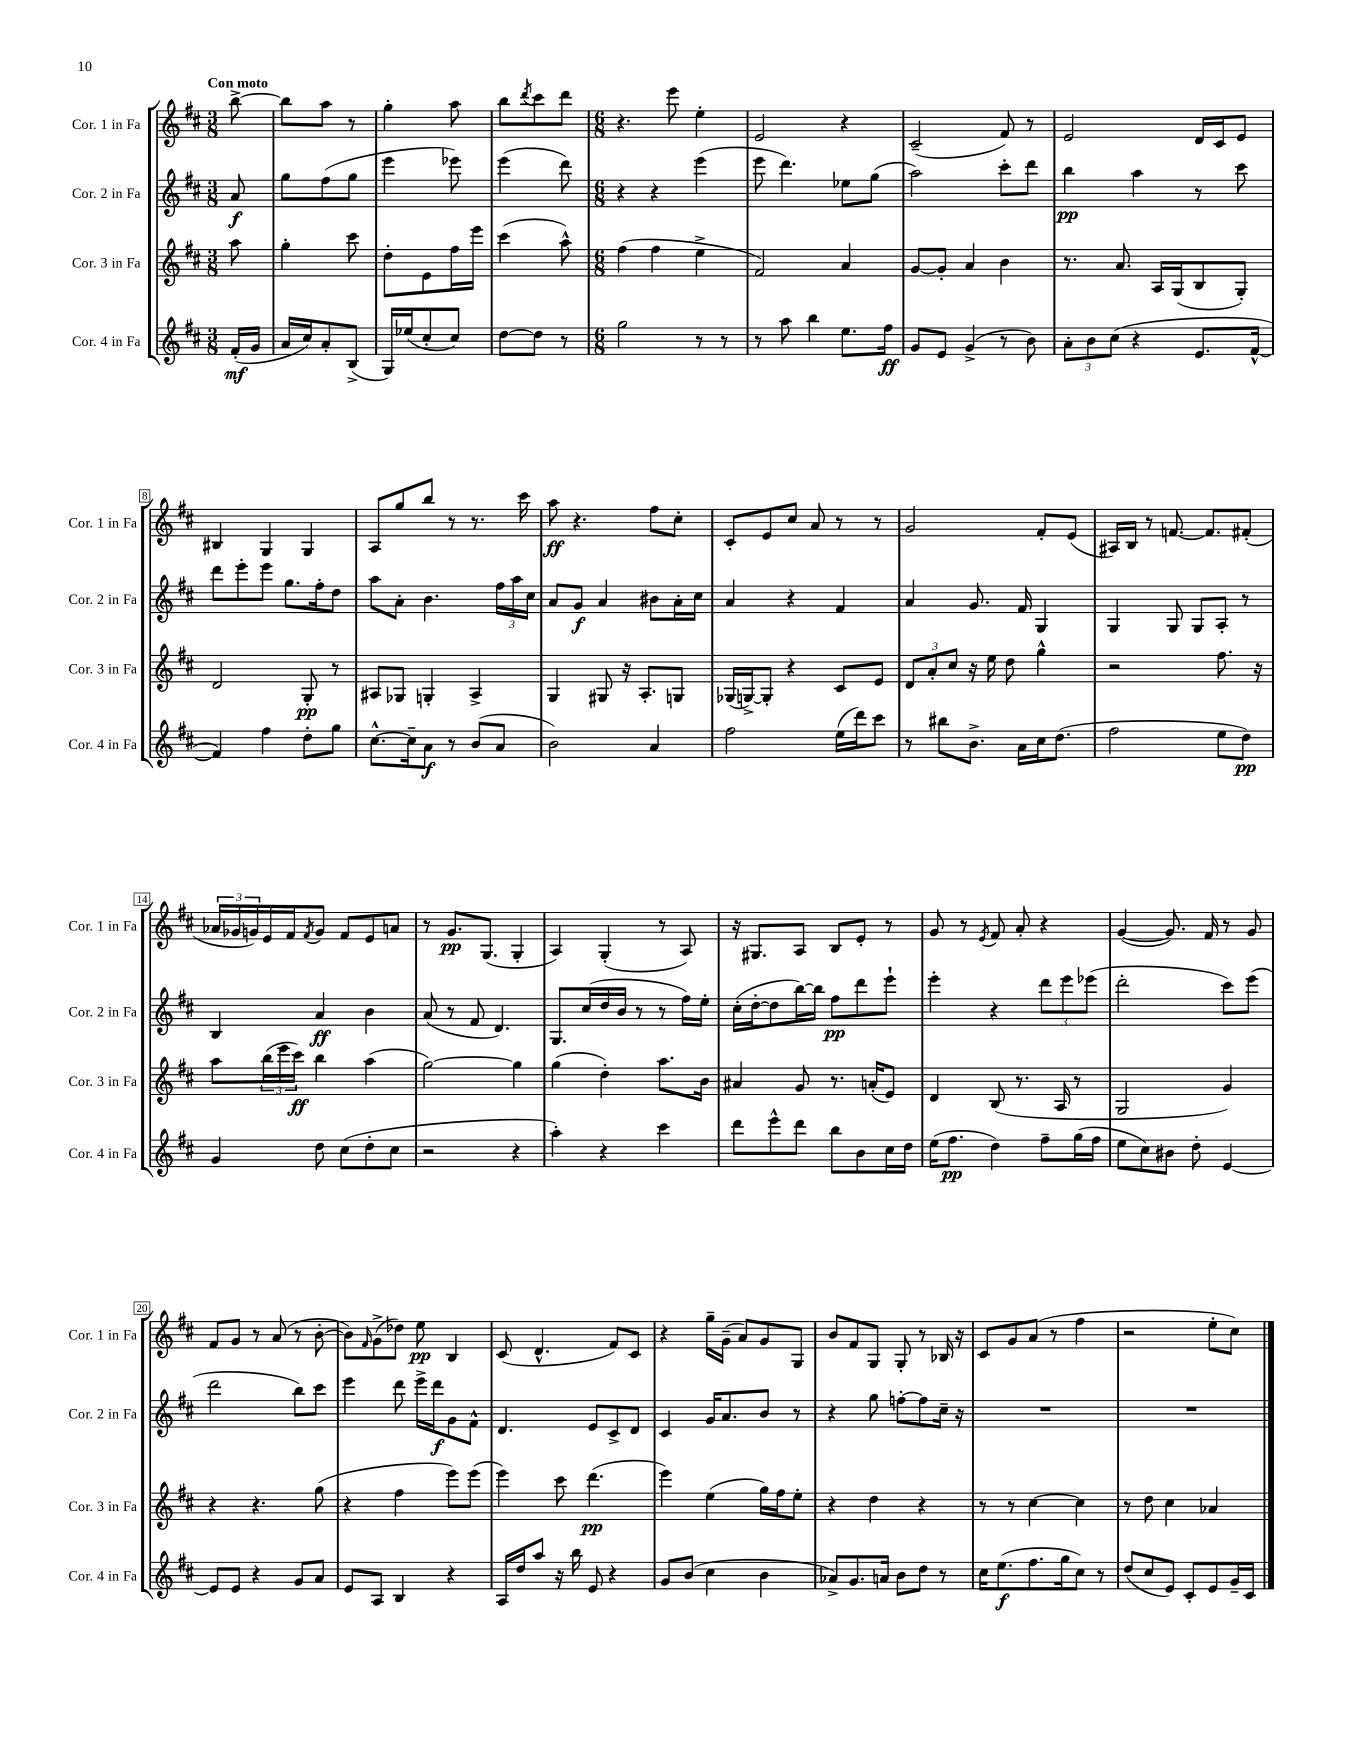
<<
\new StaffGroup <<
\new Staff = "s0" \with { instrumentName = "Cor. 1 in Fa" shortInstrumentName = "Cor. 1 in Fa" } {
    \clef treble \key d \major \numericTimeSignature \time 3/8 \partial 8 \tempo "Con moto"
    b''8~-> |
    b''8 a''8 r8 |
    g''4-. a''8 |
    b''8 \acciaccatura { d'''8 } cis'''8 d'''8 |
    \numericTimeSignature \time 6/8 r4. e'''8 e''4-. |
    e'2 r4 |
    cis'2--( fis'8) r8 |
    e'2 d'16 cis'16 e'8 |
    bis4 g4 g4 |
    a8 g''8 b''8 r8 r8. cis'''16 |
    a''8\ff r4. fis''8 cis''8-. |
    cis'8-. e'8 cis''8 a'8 r8 r8 |
    g'2 fis'8-. e'8( |
    ais16) b16 r8 f'8.~ f'8. fis'8-.( |
    \tuplet 3/2 { aes'16 ges'16 g'16) } e'16 fis'16 \acciaccatura { fis'8 } g'8 fis'8 e'8 a'8 |
    r8 g'8.\pp g8.( g4-. |
    a4) g4-.( r8 a8) |
    r16 gis8. a8 b8 e'8-. r8 |
    g'8 r8 \acciaccatura { e'8 } fis'8 a'8-. r4 |
    g'4~( g'8.) fis'16 r8 g'8 |
    fis'8 g'8 r8 a'8( r8 b'8~-. |
    b'8) \grace { fis'16 } g'8->( des''8) e''8\pp b4 |
    cis'8( d'4.-^ fis'8) cis'8 |
    r4 g''16-- g'16--( a'8) g'8 g8 |
    b'8 fis'8 g8 g8-. r8 bes16 r16 |
    cis'8 g'8 a'8( r8 fis''4 |
    r2 e''8-. cis''8) \bar "|." |
}
\new Staff = "s1" \with { instrumentName = "Cor. 2 in Fa" shortInstrumentName = "Cor. 2 in Fa" } {
    \clef treble \key d \major \numericTimeSignature \time 3/8 \partial 8
    a'8\f |
    g''8 fis''8( g''8 |
    e'''4 ees'''8) |
    e'''4( d'''8) |
    \numericTimeSignature \time 6/8 r4 r4 e'''4( |
    e'''8 d'''4.) ees''8 g''8( |
    a''2) cis'''8-. d'''8 |
    b''4\pp a''4 r8 cis'''8 |
    d'''8 e'''8-. e'''8 g''8. fis''16-. d''8 |
    a''8 a'8-. b'4. \tuplet 3/2 { fis''16 a''16 cis''16 } |
    a'8 g'8\f a'4 bis'8 a'16-. cis''16 |
    a'4 r4 fis'4 |
    a'4 g'8. fis'16 g4 |
    g4 g8 g8 a8-. r8 |
    b4 a'4\ff b'4 |
    a'8( r8 fis'8 d'4.) |
    g8. cis''16( d''16 b'16 r8 r8 fis''16) e''16-. |
    cis''16-.( d''16~-. d''8 b''16~) b''16 fis''8\pp d'''8 e'''8-! |
    e'''4-. r4 \tuplet 3/2 { d'''8 e'''8 ees'''8( } |
    d'''2-. cis'''8) e'''8( |
    d'''2 b''8) cis'''8 |
    e'''4 d'''8 e'''16-> d'''16\f g'8 fis'8-^ |
    d'4. e'8 cis'8-> d'8 |
    cis'4 g'16 a'8. b'8 r8 |
    r4 g''8 f''8~-. f''8 cis''16-- r16 |
    R2. |
    R2. \bar "|." |
}
\new Staff = "s2" \with { instrumentName = "Cor. 3 in Fa" shortInstrumentName = "Cor. 3 in Fa" } {
    \clef treble \key d \major \numericTimeSignature \time 3/8 \partial 8
    a''8 |
    g''4-. cis'''8 |
    d''8-. e'8 fis''16 e'''16 |
    cis'''4( a''8-^) |
    \numericTimeSignature \time 6/8 fis''4( fis''4 e''4-> |
    fis'2) a'4 |
    g'8~ g'8-. a'4 b'4 |
    r8. a'8. a16 g16( b8 g8-.) |
    d'2 g8-.\pp r8 |
    ais8 ges8 g4-. ais4-> |
    g4 gis8 r16 a8.-. g8 |
    ges16( g16~->) g8-. r4 cis'8 e'8 |
    \tuplet 3/2 { d'8 a'8-. cis''8 } r16 e''16 d''8 g''4-^ |
    r2 fis''8. r16 |
    a''8 \tuplet 3/2 { b''16( e'''16 cis'''16\ff) } b''4 a''4( |
    g''2~) g''4 |
    g''4( d''4-.) a''8. b'16 |
    ais'4 g'8 r8. a'16-.( e'8) |
    d'4 b8( r8. a16 r8 |
    g2 g'4) |
    r4 r4. g''8( |
    r4 fis''4 e'''8) e'''8( |
    e'''4) cis'''8 d'''4.\pp( |
    e'''4) e''4( g''16) fis''16 e''8-. |
    r4 d''4 r4 |
    r8 r8 cis''4~ cis''4 |
    r8 d''8 cis''4 aes'4 \bar "|." |
}
\new Staff = "s3" \with { instrumentName = "Cor. 4 in Fa" shortInstrumentName = "Cor. 4 in Fa" } {
    \clef treble \key d \major \numericTimeSignature \time 3/8 \partial 8
    fis'16-.\mf( g'16 |
    a'16 cis''16) a'8-. b8->( |
    g16) ees''16( cis''8-. cis''8) |
    d''8~ d''8 r8 |
    \numericTimeSignature \time 6/8 g''2 r8 r8 |
    r8 a''8 b''4 e''8. fis''16\ff |
    g'8 e'8 g'4->( r8 b'8) |
    \tuplet 3/2 { a'8-. b'8 cis''8( } r4 e'8. fis'16~-^ |
    fis'4) fis''4 d''8-. g''8 |
    cis''8.~-^ cis''16-- a'8\f r8 b'8( a'8 |
    b'2) a'4 |
    fis''2 e''16( d'''16) cis'''8 |
    r8 bis''8 b'8.-> a'16 cis''16 d''8.( |
    fis''2 e''8 d''8\pp) |
    g'4 d''8 cis''8( d''8-. cis''8 |
    r2 r4 |
    a''4-.) r4 cis'''4 |
    d'''8 e'''8-^ d'''8 b''8 b'8 cis''16 d''16 |
    e''16( fis''8.\pp d''4) fis''8-- g''16( fis''16 |
    e''8 cis''8) bis'8 d''8-. e'4~ |
    e'8 e'8 r4 g'8 a'8 |
    e'8 a8 b4 r4 |
    a16 d''16 a''8 r16 b''16 e'8 r4 |
    g'8 b'8( cis''4 b'4 |
    aes'8->) g'8. a'16 b'8 d''8 r8 |
    cis''16 e''8.\f( fis''8. g''16 cis''8) r8 |
    d''8( cis''8 e'8) cis'8-. e'8 g'16-- cis'16 \bar "|." |
}
>>
>>
\layout { \context { \Score \override BarNumber.stencil = #(make-stencil-boxer 0.1 0.3 ly:text-interface::print) } }
